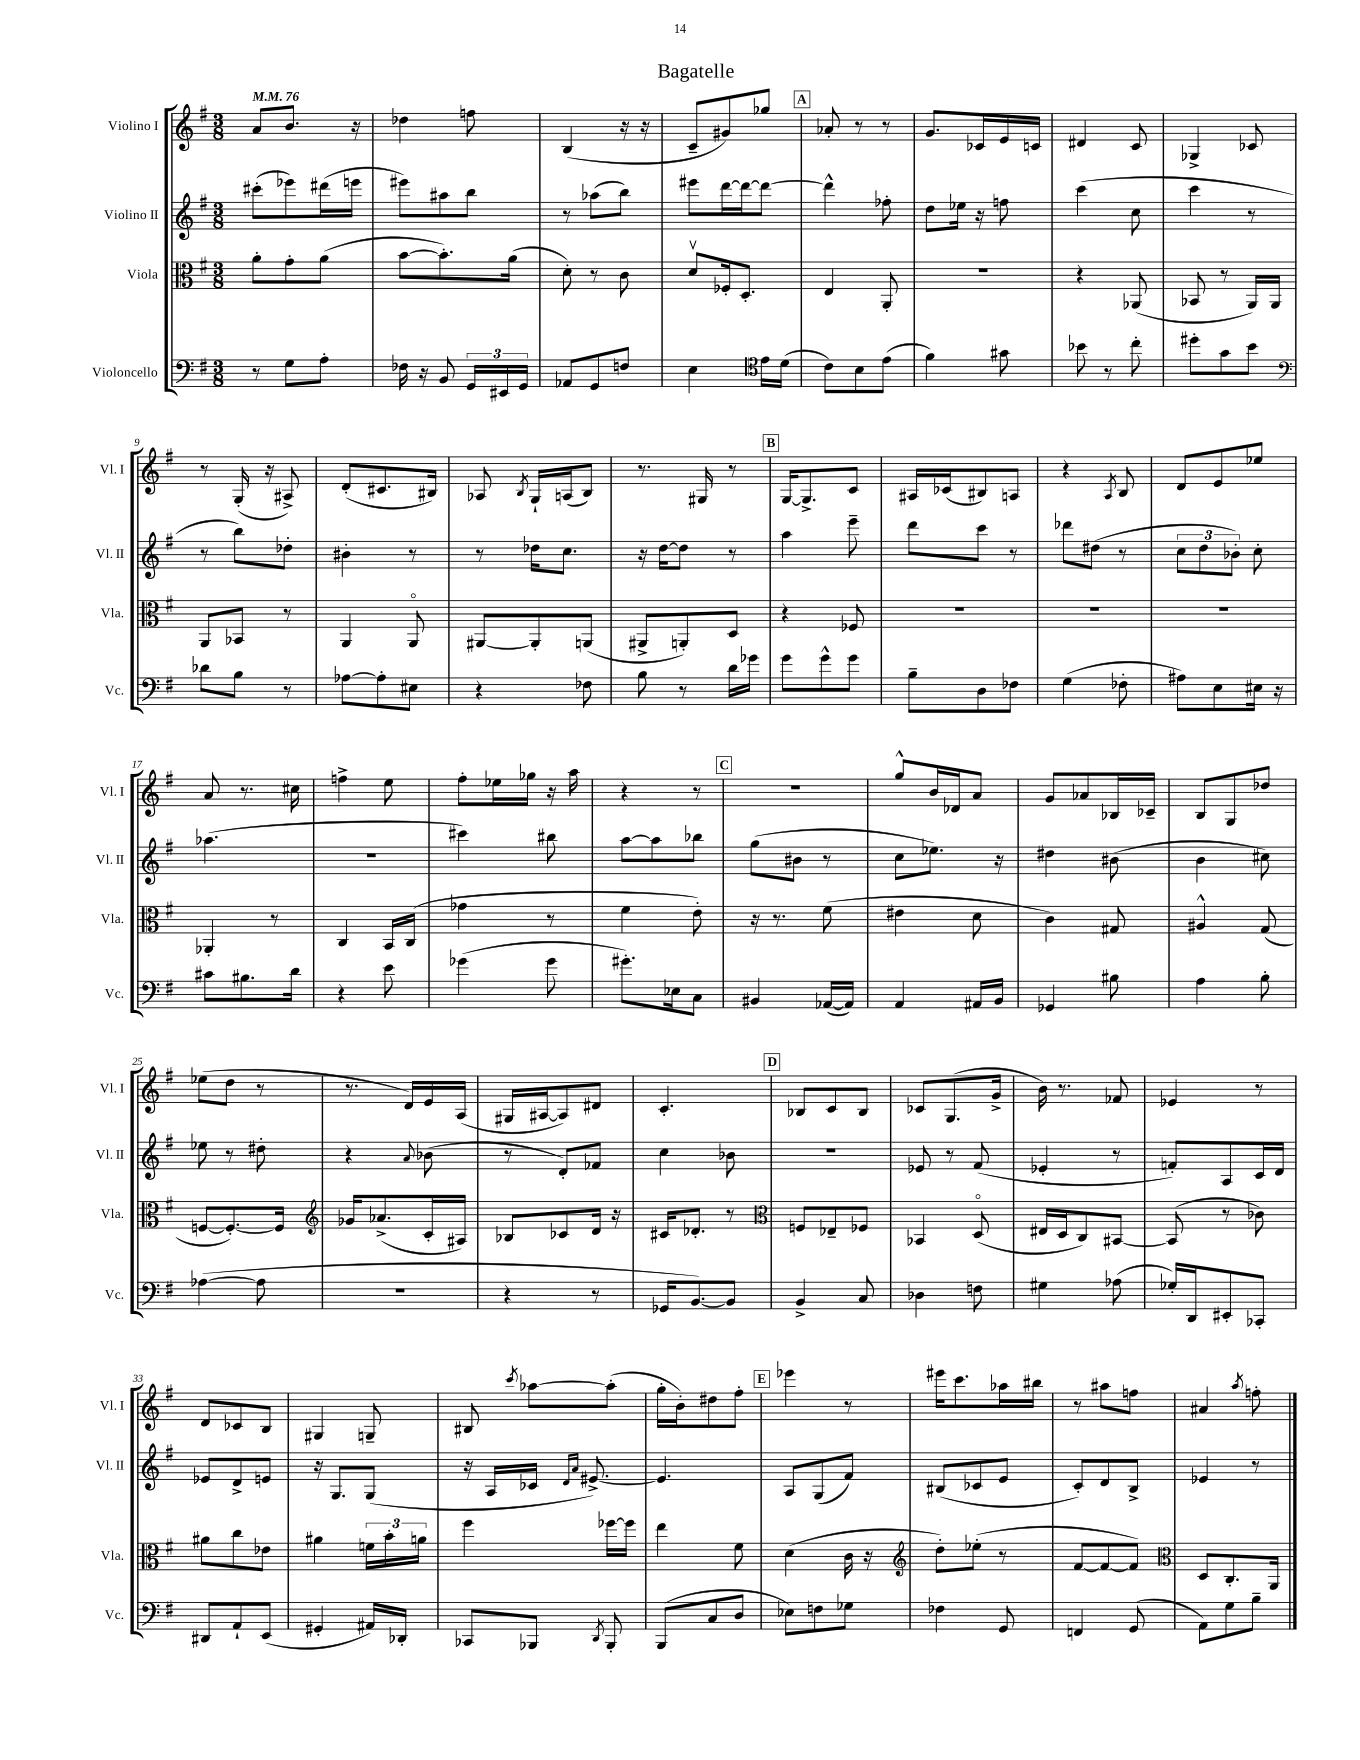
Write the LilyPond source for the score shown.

\header { title = "Bagatelle" }
<<
\new StaffGroup <<
\new Staff = "s0" \with { instrumentName = "Violino I" shortInstrumentName = "Vl. I" } {
    \clef treble \key g \major \numericTimeSignature \time 3/8 \tempo 4 = 76
    \autoBeamOff a'8[ b'8.] r16 |
    des''4 f''8 |
    b4( r16 r16 |
    c'8[-- gis'8) ges''8] |
    \mark \markup { \box "A" } aes'8-. r8 r8 |
    g'8.[ ces'16 e'16 c'16] |
    dis'4 c'8 |
    ges4-> ces'8 |
    r8 g16-.( r16 ais8->) |
    d'8[-.( cis'8. bis16]) |
    aes8 \acciaccatura { b8 } g16[-! a16( b8]) |
    r8. gis16 r8 |
    \mark \markup { \box "B" } g16[~ g8.-> c'8] |
    ais16[ ces'16( bis8) a8] |
    r4 \acciaccatura { a8 } b8 |
    d'8[ e'8 ees''8] |
    a'8 r8. cis''16 |
    f''4-> e''8 |
    fis''8[-. ees''16 ges''16] r16 a''16 |
    r4 r8 |
    \mark \markup { \box "C" } R4. |
    g''8[-^ b'16 des'16 a'8] |
    g'8[ aes'8 bes16 ces'16]-- |
    b8[ g8 des''8] |
    ees''8[( d''8] r8 |
    r8. d'16[) e'16 a16]( |
    gis16[ ais16~ ais8) dis'8] |
    c'4.-. |
    \mark \markup { \box "D" } bes8[ c'8 bes8] |
    ces'8[ g8.( g'16]-> |
    b'16) r8. fes'8 |
    ees'4 r8 |
    d'8[ ces'8 b8] |
    gis4 g8-- |
    bis8 \acciaccatura { c'''8 } aes''8[~ aes''8]-.( |
    g''16[-. b'16-.) dis''8 fis''8]-. |
    \mark \markup { \box "E" } ees'''4 r8 |
    eis'''16[ c'''8. aes''16 bis''16] |
    r8 ais''8[ f''8] |
    ais'4 \acciaccatura { a''8 } f''8-. \bar "|." |
}
\new Staff = "s1" \with { instrumentName = "Violino II" shortInstrumentName = "Vl. II" } {
    \clef treble \key g \major \numericTimeSignature \time 3/8
    \autoBeamOff cis'''8[-.( ees'''8) dis'''16( e'''16] |
    eis'''8[) ais''8 b''8] |
    r8 aes''8[( b''8]) |
    eis'''8[ d'''16~ d'''16~ d'''8]~ |
    \mark \markup { \box "A" } d'''4-^ fes''8-. |
    d''8[ ees''16] r16 f''8 |
    c'''4( c''8 |
    c'''4 r8 |
    r8 b''8[) des''8]-. |
    bis'4-. r8 |
    r8 des''16[ c''8.] |
    r16 d''16[~ d''8] r8 |
    \mark \markup { \box "B" } a''4 e'''8-- |
    d'''8[ c'''8] r8 |
    des'''8[ dis''8]( r8 |
    \tuplet 3/2 { c''8[ d''8 bes'8]-.) } c''8-. |
    aes''4.( |
    R4. |
    cis'''4) bis''8 |
    a''8[~ a''8 bes''8] |
    \mark \markup { \box "C" } g''8[( bis'8] r8 |
    c''8[ ees''8.]) r16 |
    dis''4 bis'8( |
    b'4 cis''8) |
    ees''8 r8 dis''8-. |
    r4 \appoggiatura { a'8 } bes'8( |
    r8 d'8[-.) fes'8] |
    c''4 bes'8 |
    \mark \markup { \box "D" } R4. |
    ees'8 r8 fis'8( |
    ees'4-. r8 |
    f'8[-.) a8 c'16 d'16] |
    ees'8[ d'8-> e'8] |
    r16 g8.[ g8]( |
    r16 a16[ ces'16] \grace { d'16[ a'16] } eis'8.~->) |
    eis'4. |
    \mark \markup { \box "E" } a8[ g8( fis'8]) |
    bis8[( ces'8 e'8] |
    c'8[-.) d'8 b8]-> |
    ees'4 r8 \bar "|." |
}
\new Staff = "s2" \with { instrumentName = "Viola" shortInstrumentName = "Vla." } {
    \clef alto \key g \major \numericTimeSignature \time 3/8
    \autoBeamOff a'8[-. g'8-. a'8]( |
    b'8[~ b'8.-.) a'16]( |
    d'8-.) r8 c'8 |
    d'8[\upbow fes16-. d8.]-. |
    \mark \markup { \box "A" } e4 a,8-. |
    R4. |
    r4 aes,8( |
    bes,8 r8 a,16[) a,16] |
    a,8[ bes,8] r8 |
    a,4 a,8\flageolet |
    ais,8[~ ais,8-. a,8]( |
    ais,8[-> a,8-.) d8] |
    \mark \markup { \box "B" } r4 fes8 |
    R4. |
    R4. |
    R4. |
    aes,4-. r8 |
    c4 b,16[ c16]( |
    ges'4 r8 |
    fis'4 e'8-.) |
    \mark \markup { \box "C" } r16 r8. fis'8( |
    eis'4 d'8 |
    c'4) gis8 |
    ais4-^ g8( |
    f8[~ f8.~-.) f16] |
    \clef treble ges'16[ aes'8.->( c'16-. ais16]) |
    bes8[ ces'8 d'16] r16 |
    cis'16[ des'8.]-. r8 |
    \mark \markup { \box "D" } \clef alto f8[ ees8-- fes8] |
    bes,4 d8\flageolet( |
    eis16[ d16 c8) bis,8]~ |
    bis,8( r8 ces'8) |
    ais'8[ c''8 ees'8] |
    ais'4 \tuplet 3/2 { f'16[ b'16-. a'16] } |
    fis''4 fes''16[~ fes''16] |
    e''4 fis'8 |
    \mark \markup { \box "E" } d'4( c'16 r16 |
    \clef treble d''8[-.) ees''8]-.( r8 |
    fis'8[~ fis'8~ fis'8]) |
    \clef alto d8[ c8.-. a,16] \bar "|." |
}
\new Staff = "s3" \with { instrumentName = "Violoncello" shortInstrumentName = "Vc." } {
    \clef bass \key g \major \numericTimeSignature \time 3/8
    \autoBeamOff r8 g8[ a8]-. |
    fes16 r16 b,8 \tuplet 3/2 { g,16[ eis,16 g,16] } |
    aes,8[ g,8 f8] |
    e4 \clef tenor e'16[ d'16]( |
    \mark \markup { \box "A" } c'8[) b8 e'8]( |
    fis'4) gis'8 |
    bes'8 r8 c''8-. |
    dis''8[-. g'8 b'8] |
    \clef bass des'8[ b8] r8 |
    aes8[~ aes8-. eis8] |
    r4 fes8 |
    b8 r8 d'16[ ges'16] |
    \mark \markup { \box "B" } g'8[ g'8-^ g'8] |
    b8[-- d8 fes8] |
    g4( fes8-. |
    ais8[) e8 eis16] r16 |
    cis'8[ bis8. d'16] |
    r4 e'8 |
    ges'4( ges'8 |
    gis'8.[-.) ees16 c8] |
    \mark \markup { \box "C" } bis,4 aes,16[~( aes,16]) |
    a,4 ais,16[ b,16] |
    ges,4 bis8 |
    a4 b8-. |
    aes4~( aes8 |
    R4. |
    r4 r8 |
    ges,16[ b,8.~) b,8] |
    \mark \markup { \box "D" } b,4-> c8 |
    des4 f8 |
    gis4 aes8( |
    ges16[-.) d,16 eis,8-. ces,8]-. |
    dis,8[ a,8-! e,8]( |
    gis,4-. ais,16[) des,16]-. |
    ces,8[ bes,,8] \acciaccatura { d,8 } bes,,8-. |
    b,,8[( c8 d8] |
    \mark \markup { \box "E" } ees8[) f8 ges8] |
    fes4 g,8 |
    f,4 g,8( |
    a,8[) g8 b8]-- \bar "|." |
}
>>
>>
